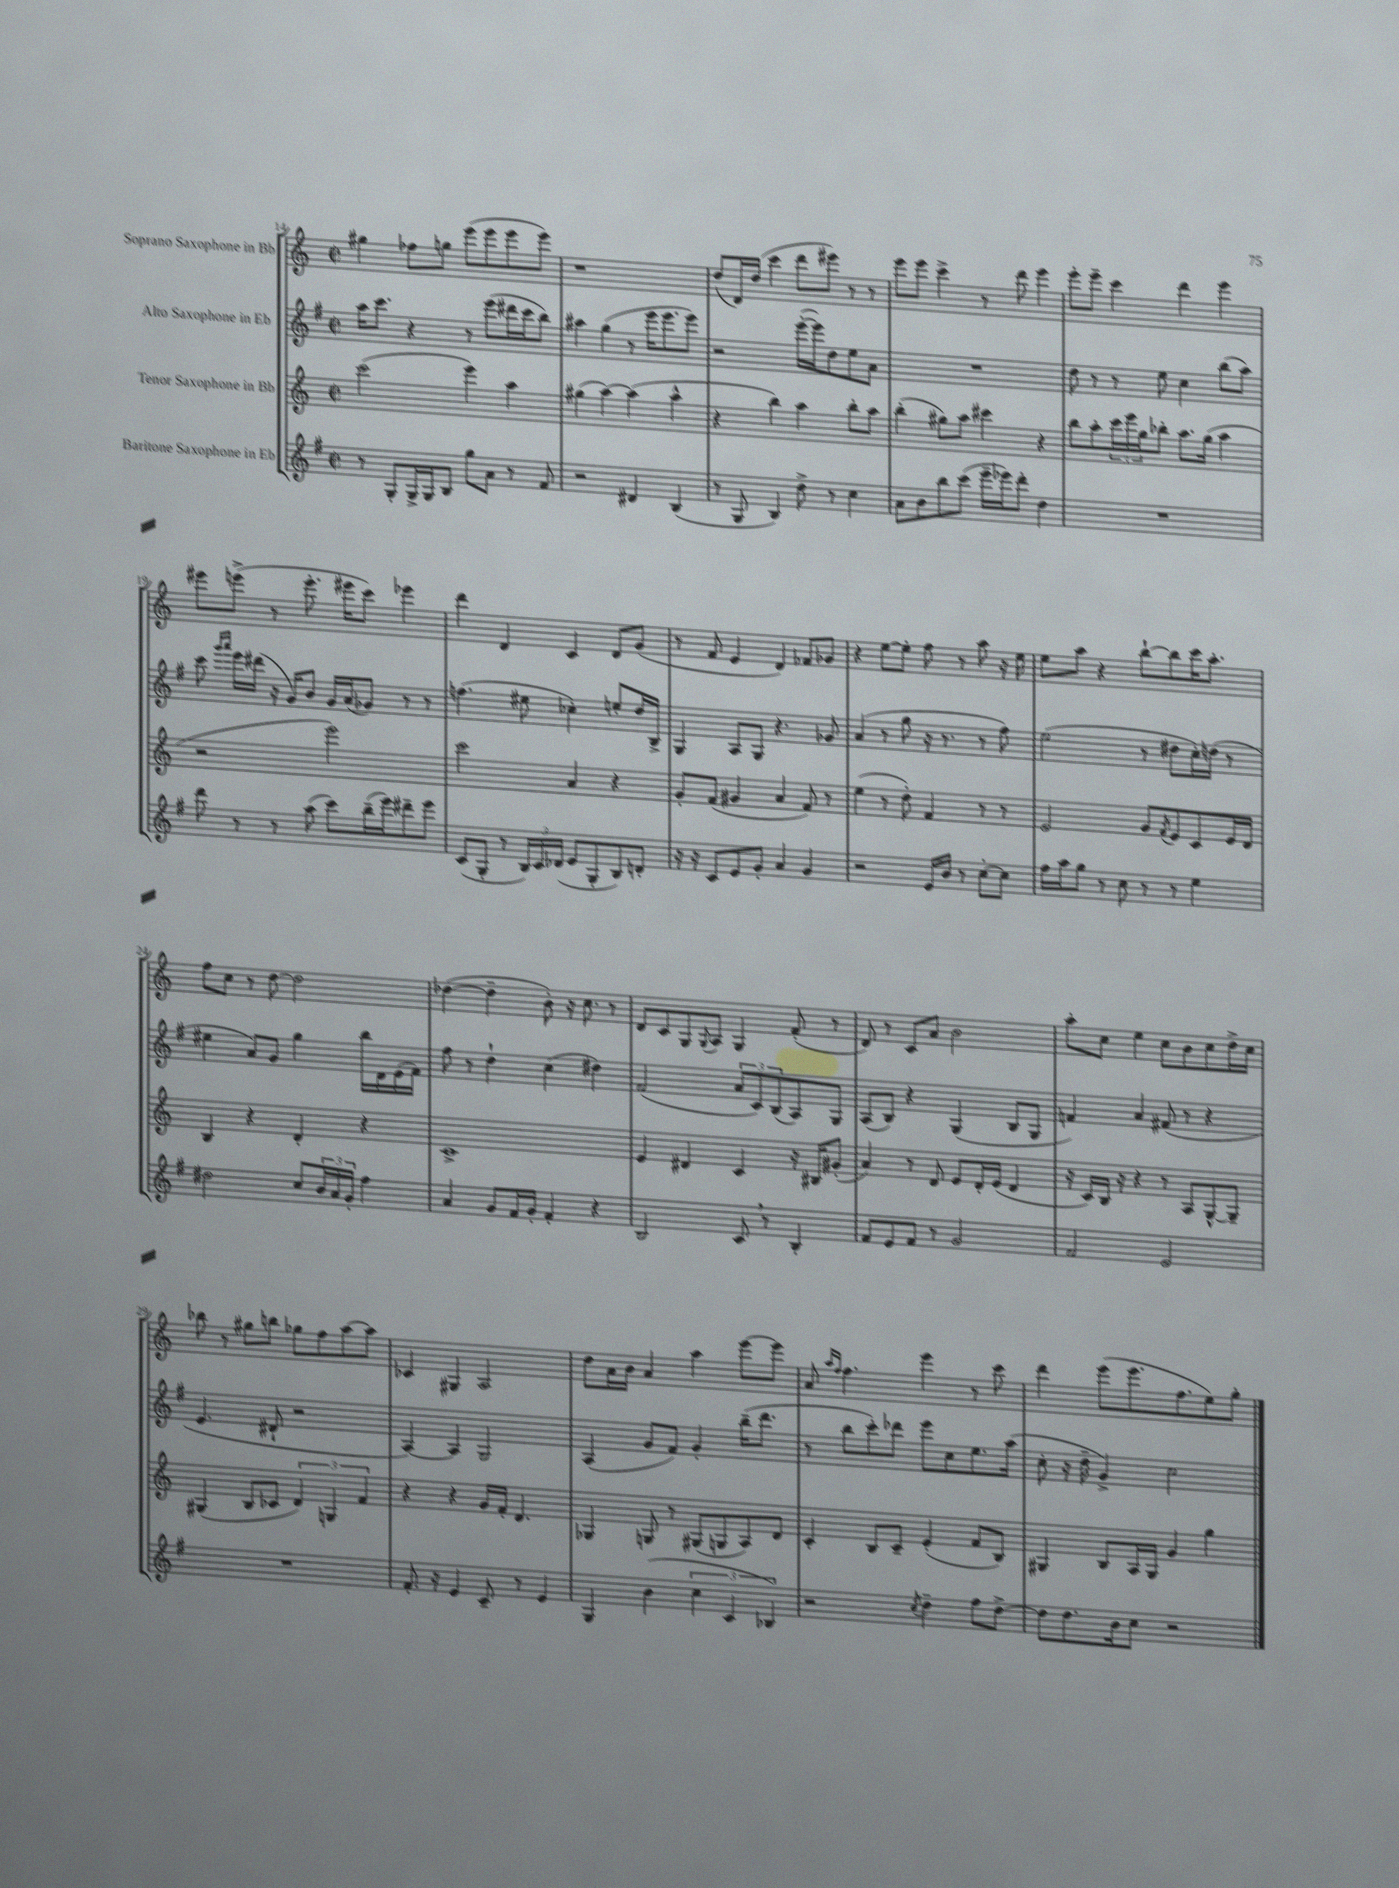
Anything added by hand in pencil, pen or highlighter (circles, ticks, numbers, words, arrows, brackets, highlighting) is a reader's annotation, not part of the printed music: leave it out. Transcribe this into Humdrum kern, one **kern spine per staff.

**kern	**kern	**kern	**kern
*staff4	*staff3	*staff2	*staff1
*clefG2	*clefG2	*clefG2	*clefG2
*k[f#]	*k[]	*k[f#]	*k[]
*M2/2	*M2/2	*M2/2	*M2/2
*met(c|)	*met(c|)	*met(c|)	*met(c|)
8r	(2ccc\	16aa\LK	4gg#\
.	.	8.ccc\J	.
8G'/L	.	.	.
16G^/L	.	4r	8ff-\L
16G/J	.	.	.
8B/J	.	.	8gg\J
8gg\L	4eee\)	8r	(8eee\L
8a\J	.	(8eee\L	8eee\
8r	4aa\	16ddd#\L	8eee\
.	.	16ccc\J	.
8f#/	.	8bb\J)	8eee\J)
=	=	=	=
2r	(4gg#\	4aa#\	1r
.	[4aa\)	(4gg\	.
4d#/	(4aa\]	8r	.
.	.	16eee\LK	.
.	.	8.eee\	.
(4B/	4aa^^\	.	.
.	.	8eee\J)	.
=	=	=	=
8r	4r	2r	(8dd/L
8G/	.	.	16d/L)
.	.	.	(16dd/JJ
4B/)	4bb\)	.	4ccc\
8dd^\	4aa\	([16eee'\LL	8ddd\L
.	.	16eee\]J)	.
8r	.	8dd\	8eee#\J)
4cc\	8bb'\L	8ee\	8r
.	8aa\J	8a\J	8r
=	=	=	=
8a\L	(4bb'\	1r	8eee\L
8b\	.	.	8eee\J
8bb\	8gg#\L)	.	4ccc^\
(8ccc\J	8aa\J	.	.
16eee~\LL	4ccc#\	.	8r
16eee-\J)	.	.	.
8ddd'\J	.	.	8ddd\
4dd\	4r	.	4eee\
=	=	=	=
1r	8bb\L	8dd\	8eee'\L
.	8aa'\	8r	8eee~\J
.	24ccc\L	8r	4ccc\
.	24eee\	.	.
.	24gg\J	.	.
.	8bb-'\J	8ee\	.
.	8.aa\L	4cc\	4ddd\
.	(16gg\Jk	.	.
.	4aa\	(8bb\L	4eee\
.	.	8aa\J)	.
=	=	=	=
8ddd\	2r	8ccc\	8eee#\L
.	.	16qqggg/LL	.
.	.	16qqaaa/JJ	.
8r	.	16eee\LL	(8eee^\J
.	.	(16ddd#\JJ	.
8r	.	16r	8r
.	.	16g/LK)	.
(8aa\	.	8b/J	8.eee'\
8ccc\L)	2eee\)	16g/LL	.
.	.	(16a/J	16eee#\LK
(16bb~\L	.	8g-/J)	8ccc\J)
16eee\J)	.	.	.
8ddd#~\	.	8r	4eee-\
8eee\J	.	8r	.
=	=	=	=
(8c/L	2ccc\	(4.ff\	4ddd\
8G'/J	.	.	.
8r	.	.	4d/
24B/LL)	.	8ee#\	.
24c/	.	.	.
(24d-/JJ	.	.	.
8e/L	4a/	4cc-'\)	4c/
8G'/	.	.	.
8B/)	4r	8ee'/L	8d/L
8d'/J	.	16dd/L	(8g/J
.	.	16B^/JJ	.
=	=	=	=
16r	8g'/L	4G/	8r
16r	.	.	.
8c/L	(8f/J	.	8f/
8e/	4g#/	8A/L	4e/
8g'/J	.	8G/J	.
4a/	4a/	4.r	4d/)
4g/	8f/)	.	8f-/L
.	8r	8g-/	8g-/J
=	=	=	=
2r	(4ee\	(4a/	4r
.	8r	8r	[8ee\L
.	8dd'\)	8gg\	8ee'\]J
16e/LL	4f/	16r	8ff\
16b/JJ	.	8.r	.
8r	.	.	8r
[8cc'\L	8r	8r	8aa\
8cc\]J	8r	8ff#\)	16r
.	.	.	16ee\
=	=	=	=
16ff#\LL	2e/	(2ee\	8ee\L
16aa\J	.	.	.
8gg\J	.	.	8aa\J
8r	.	.	4r
8cc\	.	.	.
8r	8g/L	8r	[8bb`\L
.	8qf/	.	.
8r	8e/	8dd#\L	8bb\]
4ee\	8c/	16cc'\L)	16ccc\K
.	.	(16dd\JJ	8.aa'\J
.	16e/L	8r	.
.	16d/JJ	.	.
=	=	=	=
2dd#\	4B/	4ee#\	8ff\L
.	.	.	8cc\J
.	4r	8a/L)	8r
.	.	8g/J	[8dd\
8cc/L	4d'/	4gg\	2dd\]
24b/L	.	.	.
24a/	.	.	.
24g'/JJ	.	.	.
4ff#\	4r	16bb\LL	.
.	.	16d\	.
.	.	(16e\	.
.	.	16f#\JJ)	.
=	=	=	=
4a/	1c^	8ff#\	([4dd-\
.	.	8r	.
8g/L	.	4dd`\	4dd-~\]
16f#/L	.	.	.
16g'/JJ	.	.	.
4f#'/	.	(4cc\	8b'\)
.	.	.	16r
.	.	.	8.cc\
4r	.	4dd#\)	.
.	.	.	8r
=	=	=	=
2B/	4e/	(2f#/	8d/L
.	.	.	8c/
.	4d#/	.	8G/
.	.	.	8qqG/
.	.	.	8A/J
8c/	4c/	12a/L	4G/
.	.	12c/)	.
8r	.	.	.
.	.	(12B/	.
4B'/	16r	8A/)	(8f'/
.	16B#/LK	.	.
.	(8g#'/J	8G/J	8r
=	=	=	=
8f#/L	4a/)	(8A/L	8d/)
8e/	.	8B/J)	8r
8f#/J	8r	4r	8c/L
8r	8d/	.	8a/J
2g/	8e/L	(4G/	2b\
.	16d'/L	.	.
.	(16e/JJ	.	.
.	4d/	8B/L	.
.	.	8G/J	.
=	=	=	=
2f#/	16r	4f/)	8aa'\L
.	16c/LL)	.	.
.	16B/JJ	.	8cc\J
.	16r	.	.
.	4r	4a/	4ee\
2e/	8r	(8f#/	8cc\L
.	8A/L	8r	8b\
.	[8G^^/	4r	8cc\
.	8G~/]J	.	16dd^\L
.	.	.	16cc\JJ
=	=	=	=
1r	(4G#/	4.e/	8bb-\
.	.	.	8r
.	8B/L	.	8gg#\L
.	8c-/J	8d#`/	8bb\J
.	6d/)	2r	8gg-\L
.	.	.	8ff\
.	6G/	.	.
.	.	.	[8aa\
.	6f/	.	.
.	.	.	8aa\]J
=	=	=	=
8.f#'/	4r	[4A/)	4c-/
16r	.	.	.
4e/	4r	4A/]	4G#/
8c~/	16g/LL	2G/	2A/
.	16f'/JJ	.	.
8r	4.d/	.	.
4e/	.	.	.
=	=	=	=
4G/	4G-/	(4A/	8dd\L
.	.	.	16a\L
.	.	.	16b\JJ
(4b\	8G/	8g/L	4a/
.	8r	8f#/J)	.
6cc\	(8G#/L	4g'/	4aa\
.	8G/	.	.
6c/	.	.	.
.	8A/)	(16bb~\LK	[8eee\L
.	.	8.ddd\J	.
6B-/)	.	.	.
.	8d/J	.	8eee\]J
=	=	=	=
2r	4c'/	8r	8a/
.	.	.	16qqaa/LL
.	.	.	16qqff/JJ
.	.	8bb\L	4.ff\
.	8B/L	8ccc'\)	.
.	8c~/J	8ddd-\J	.
8qcc/	.	.	.
4dd~\	(4e'/	8eee\L	4eee\
.	.	8cc\	.
8ff#\L	8f/L	8.ee\	8r
[8dd^\J	8B/J)	.	8ccc\
.	.	(16aa\Jk	.
=	=	=	=
8dd\]L	4G#/	8cc'\	4ddd\
8.dd\	.	16r	.
.	.	16dd~\	.
.	8B/L	4g^/)	(8eee\L
16b\k	.	.	.
8cc\J	16A/L	.	8.eee\
.	16G#/JJ	.	.
2r	4g/	2cc\	.
.	.	.	8.ff\
.	4gg\	.	8ee\)
.	.	.	8gg'\J
==	==	==	==
*-	*-	*-	*-
